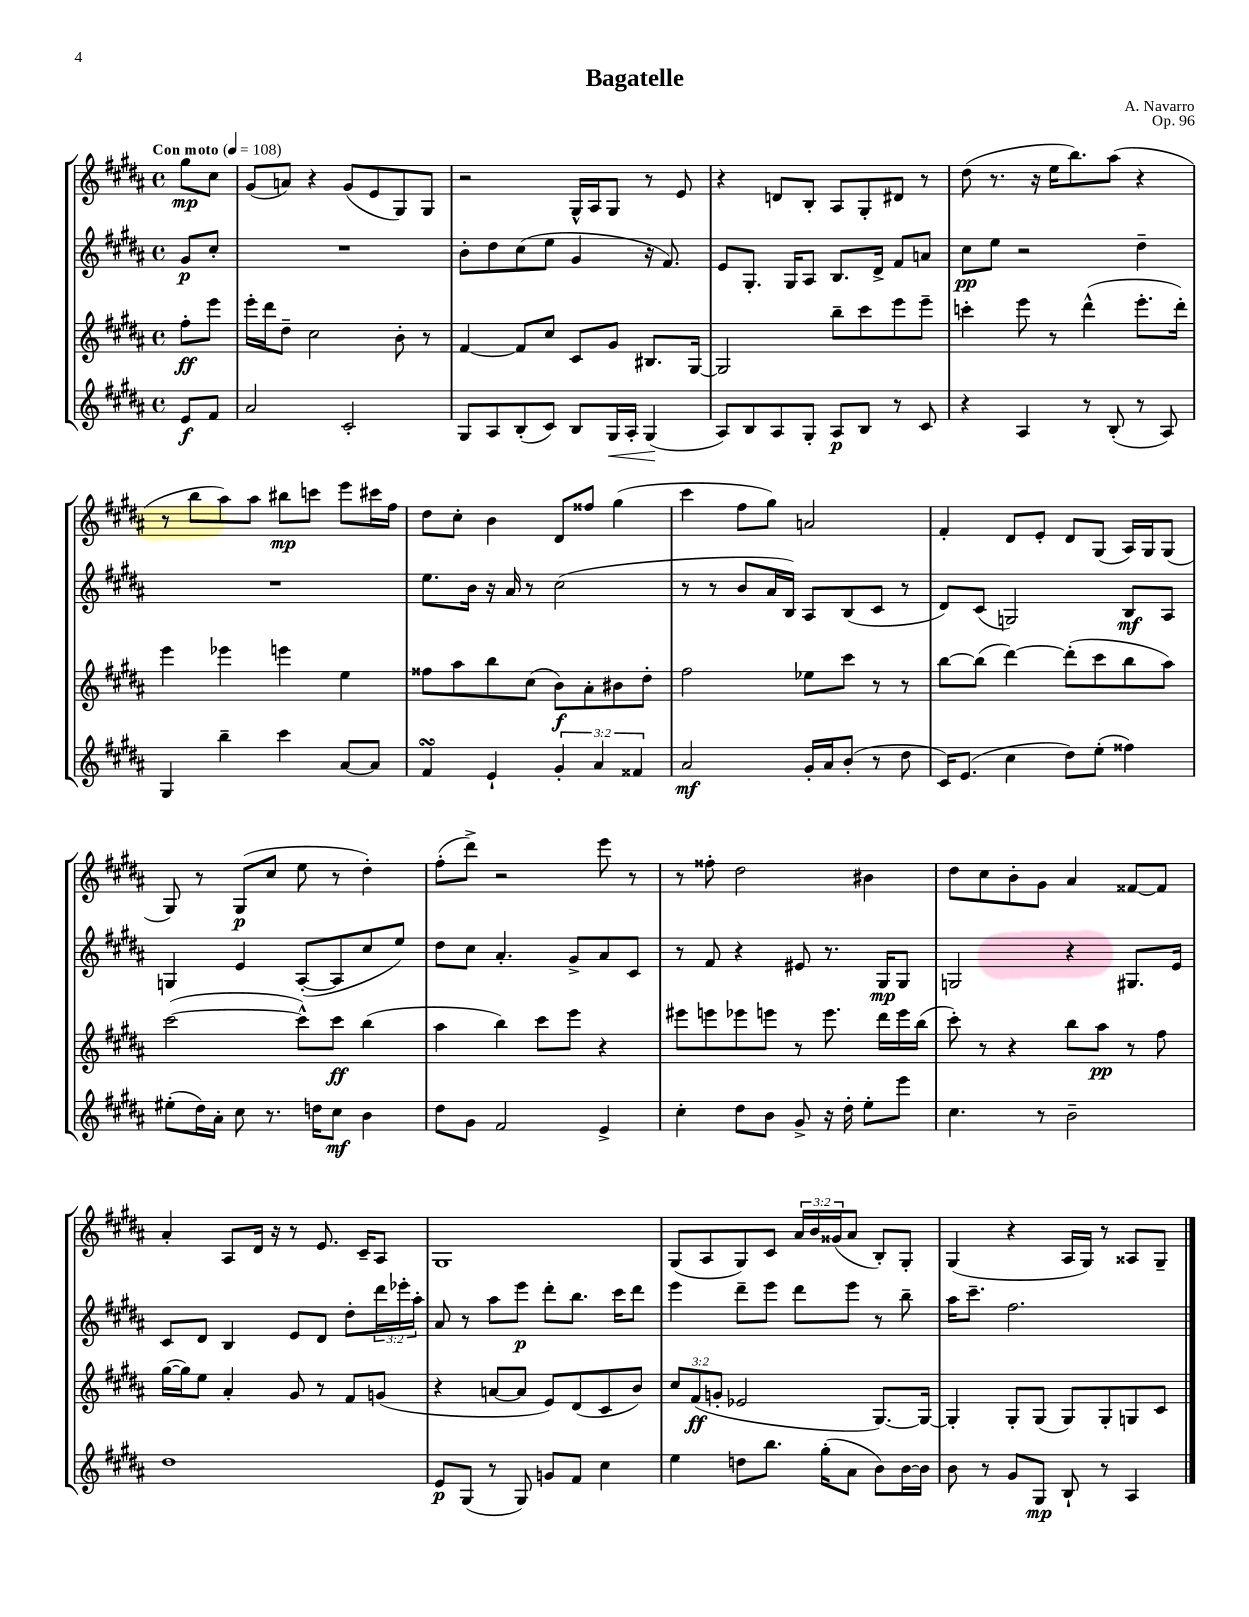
\header { title = "Bagatelle" composer = "A. Navarro" opus = "Op. 96" }
<<
\new StaffGroup <<
\new Staff = "s0" {
    \clef treble \key b \major \defaultTimeSignature \time 4/4 \override Staff.TupletNumber.text = #tuplet-number::calc-fraction-text \partial 4 \tempo "Con moto" 4 = 108
    gis''8\mp cis''8 |
    gis'8( a'8) r4 gis'8( e'8 gis8) gis8 |
    r2 gis16-^ ais16 gis8 r8 e'8 |
    r4 d'8 b8-. ais8 gis8-. dis'8 r8 |
    dis''8( r8. r16 e''16 b''8.) ais''8( r4 |
    r8 b''8 ais''8) ais''8 bis''8\mp c'''8 e'''8 cis'''16 fis''16 |
    dis''8 cis''8-. b'4 dis'8 fisis''8 gis''4( |
    cis'''4 fis''8 gis''8) a'2 |
    fis'4-. dis'8 e'8-. dis'8 gis8( ais16) gis16 gis8( |
    gis8) r8 gis8\p( cis''8 e''8 r8 dis''4-.) |
    fis''8-.( dis'''8->) r2 e'''8 r8 |
    r8 fisis''8-. dis''2 bis'4 |
    dis''8 cis''8 b'8-. gis'8 ais'4 fisis'8~ fisis'8 |
    ais'4-. ais8 dis'16 r16 r8 e'8. cis'16-- ais8 |
    gis1 |
    gis8( ais8 gis8) cis'8 \tuplet 3/2 { ais'16 b'16 gisis'16( } ais'8 b8-.) gis8-. |
    gis4( r4 ais16 gis16) r8 aisis8 gis8-- \bar "|." |
}
\new Staff = "s1" {
    \clef treble \key b \major \defaultTimeSignature \time 4/4 \override Staff.TupletNumber.text = #tuplet-number::calc-fraction-text \partial 4
    gis'8\p cis''8-. |
    R1 |
    b'8-. dis''8 cis''8( e''8 gis'4 r16 fis'8.) |
    e'8 gis8.-. gis16 ais8 b8. dis'16-> fis'8 a'8 |
    cis''8\pp e''8 r2 dis''4-- |
    R1 |
    e''8. b'16 r16 ais'16 r8 cis''2( |
    r8 r8 b'8 ais'16 b16) ais8 b8( cis'8 r8 |
    dis'8) cis'8( g2) b8\mf ais8 |
    g4 e'4 ais8~-.( ais8 cis''8 e''8) |
    dis''8 cis''8 ais'4.-. gis'8-> ais'8 cis'8 |
    r8 fis'8 r4 eis'8 r8. gis16\mp gis8 |
    g2 r4 gis8. e'16 |
    cis'8 dis'8 b4 e'8 dis'8 dis''8-. \tuplet 3/2 { dis'''16 ees'''16-. ais''16-. } |
    ais'8 r8 ais''8 e'''8\p dis'''8-. b''8. cis'''16 dis'''8 |
    e'''4 dis'''8-- e'''8 dis'''8 e'''8 r8 b''8-- |
    ais''16 cis'''8.-- fis''2. \bar "|." |
}
\new Staff = "s2" {
    \clef treble \key b \major \defaultTimeSignature \time 4/4 \override Staff.TupletNumber.text = #tuplet-number::calc-fraction-text \partial 4
    fis''8-.\ff e'''8 |
    e'''16-. dis'''16 dis''8-- cis''2 b'8-. r8 |
    fis'4~ fis'8 cis''8 cis'8 gis'8 bis8. gis16~ |
    gis2 b''8-- cis'''8 e'''8 e'''8-- |
    c'''4-. e'''8 r8 dis'''4-^( e'''8.-. dis'''16-.) |
    e'''4 ees'''4 e'''4 e''4 |
    fisis''8 ais''8 b''8 cis''8( b'8\f) ais'8-. bis'8 dis''8-. |
    fis''2 ees''8 cis'''8 r8 r8 |
    b''8~ b''8( dis'''4~) dis'''8-.( cis'''8 b''8 ais''8) |
    cis'''2~( cis'''8-^) cis'''8\ff b''4( |
    ais''4 b''4) cis'''8 e'''8 r4 |
    eis'''8 e'''8 ees'''8 e'''8 r8 e'''8. dis'''16 e'''16 b''16( |
    cis'''8-.) r8 r4 b''8 ais''8\pp r8 fis''8 |
    gis''16~( gis''16) e''8 ais'4-. gis'8 r8 fis'8 g'8( |
    r4 a'8~ a'8 e'8) dis'8( cis'8 b'8) |
    \tuplet 3/2 { cis''8 fis'8\ff( g'8-. } ees'2 gis8.~) gis16~ |
    gis4-. gis8-. gis8( gis8) gis8-. g8 cis'8 \bar "|." |
}
\new Staff = "s3" {
    \clef treble \key b \major \defaultTimeSignature \time 4/4 \override Staff.TupletNumber.text = #tuplet-number::calc-fraction-text \partial 4
    e'8\f fis'8 |
    ais'2 cis'2-. |
    gis8 ais8 b8-.( cis'8) b8 gis16\< ais16-. gis4\!( |
    ais8) b8 ais8 gis8-. ais8\p b8 r8 cis'8 |
    r4 ais4 r8 b8-.( r8 ais8) |
    gis4 b''4-- cis'''4 ais'8~ ais'8 |
    fis'4\turn e'4-! \tuplet 3/2 { gis'4-. ais'4 fisis'4 } |
    ais'2\mf gis'16-. ais'16 b'8-.( r8 dis''8 |
    cis'16) e'8.( cis''4 dis''8) e''8-.( fisis''4) |
    eis''8-.( dis''16) ais'16-. cis''8 r8. d''16 cis''8\mf b'4 |
    dis''8 gis'8 fis'2 e'4-> |
    cis''4-. dis''8 b'8 gis'8-> r16 dis''16-. e''8-. e'''8 |
    cis''4. r8 b'2-- |
    dis''1 |
    e'8\p gis8( r8 gis8) g'8 fis'8 cis''4 |
    e''4 d''8 b''8. gis''16-.( ais'8 b'8) b'16~ b'16 |
    b'8 r8 gis'8 gis8\mp b8-! r8 ais4 \bar "|." |
}
>>
>>
\layout { \context { \Score \remove "Bar_number_engraver" } }
